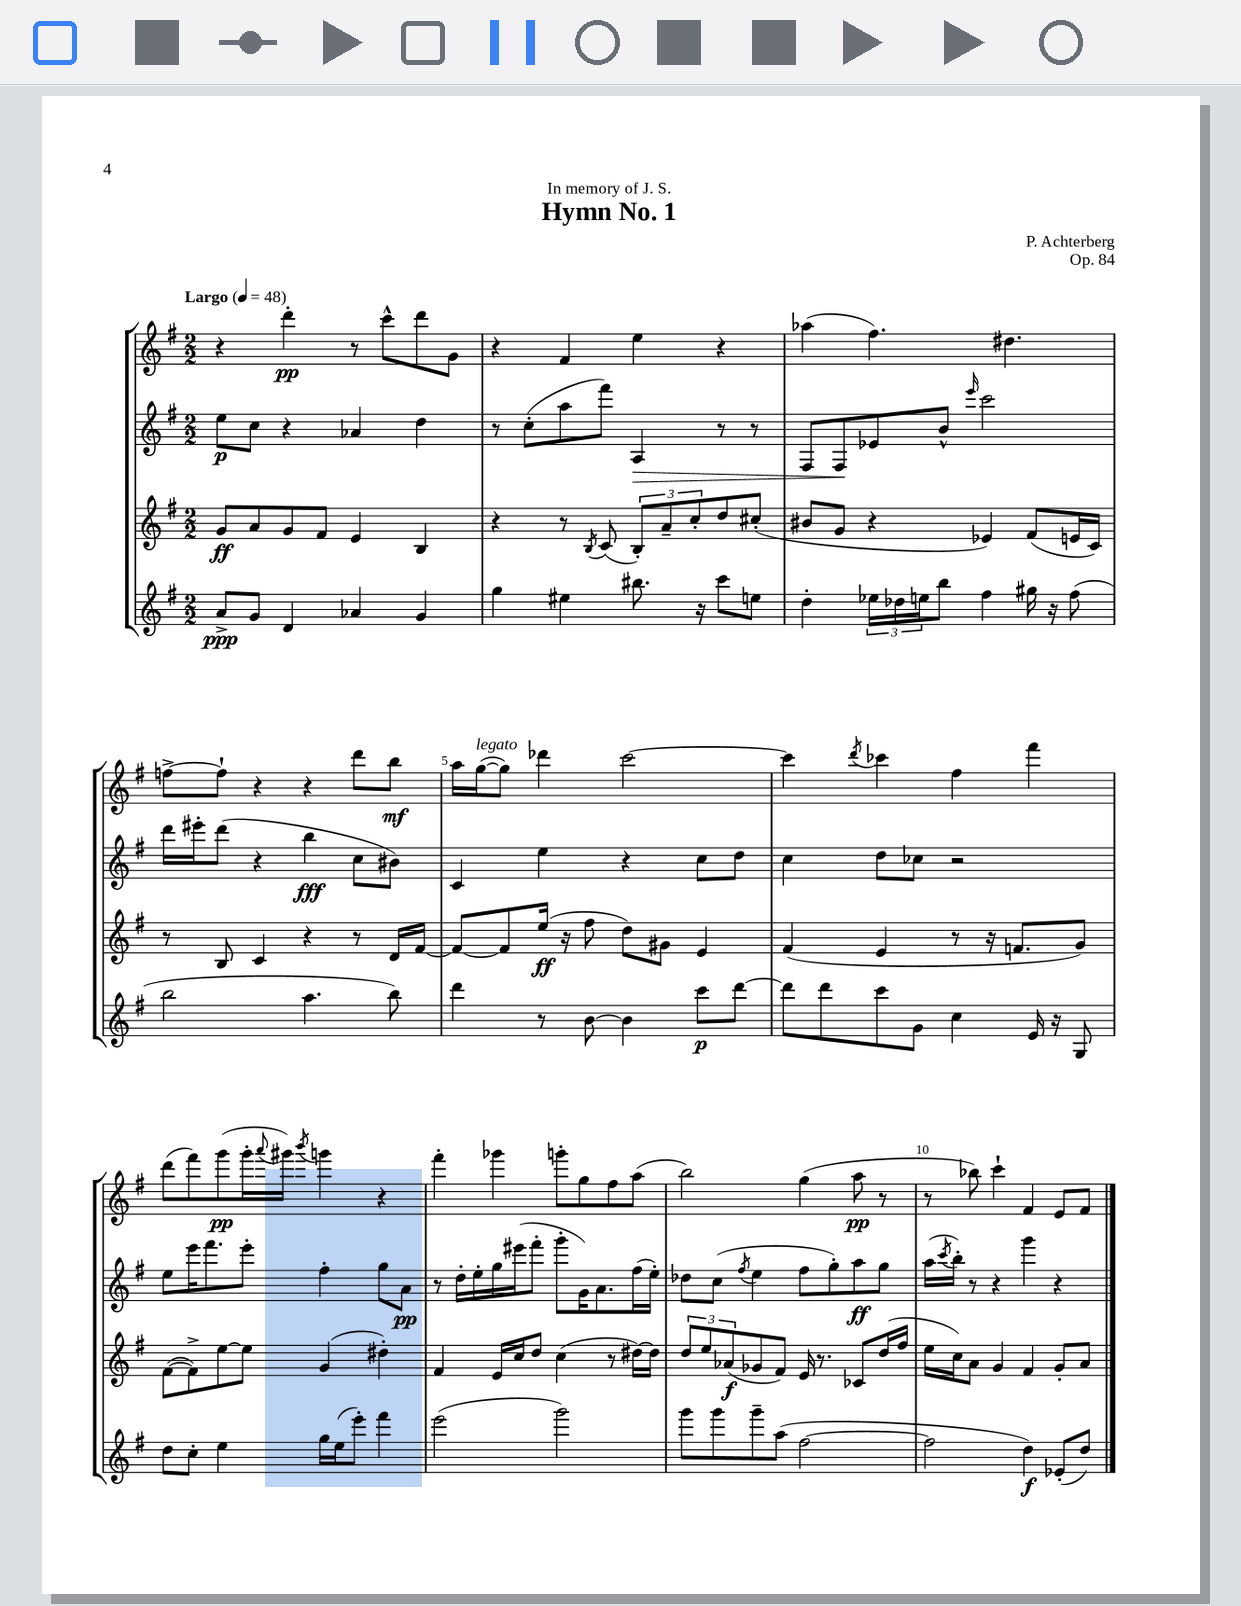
\header { title = "Hymn No. 1" composer = "P. Achterberg" dedication = "In memory of J. S." opus = "Op. 84" }
<<
\new StaffGroup <<
\new Staff = "s0" {
    \clef treble \key g \major \numericTimeSignature \time 2/2 \tempo "Largo" 4 = 48
    r4 d'''4-.\pp r8 c'''8-^ d'''8 g'8 |
    r4 fis'4 e''4 r4 |
    aes''4( fis''4.) dis''4. |
    f''8~-> f''8-! r4 r4 d'''8 b''8\mf |
    a''16 g''16~^\markup { \italic "legato" }( g''8) des'''4 c'''2~ |
    c'''4 \acciaccatura { d'''8 } ces'''4 fis''4 fis'''4 |
    d'''8( fis'''8) g'''8\pp( g'''16-. \appoggiatura { a'''8 } gis'''16) \acciaccatura { b'''8 } g'''4 r4 |
    fis'''4-. ges'''4 g'''8-. g''8 fis''8 a''8( |
    b''2) g''4( a''8\pp r8 |
    r8 bes''8) c'''4-! fis'4 e'8 fis'8 \bar "|." |
}
\new Staff = "s1" {
    \clef treble \key g \major \numericTimeSignature \time 2/2
    e''8\p c''8 r4 aes'4 d''4 |
    r8 c''8-.( a''8 fis'''8) a4\> r8 r8 |
    fis8 fis8\! ees'8 b'8-^ \grace { e'''16 } c'''2 |
    d'''16 eis'''16-. d'''8( r4 b''4\fff c''8 bis'8) |
    c'4 e''4 r4 c''8 d''8 |
    c''4 d''8 ces''8 r2 |
    e''8 e'''16 fis'''8. e'''8-. fis''4-. g''8 a'8\pp |
    r8 d''16-. e''16-. g''16 eis'''16( fis'''8-. g'''8-. g'16) a'8. fis''16( e''16-.) |
    des''8 c''8( \acciaccatura { fis''8 } e''4 fis''8 g''8-.) a''8\ff g''8 |
    a''16( \acciaccatura { c'''8 } b''16-.) r8 r4 g'''4 r4 \bar "|." |
}
\new Staff = "s2" {
    \clef treble \key g \major \numericTimeSignature \time 2/2
    g'8\ff a'8 g'8 fis'8 e'4 b4 |
    r4 r8 \acciaccatura { b8 } c'8( \tuplet 3/2 { b8-.) a'8-- c''8-. } d''8 cis''8-.( |
    bis'8 g'8 r4 ees'4) fis'8( e'16 c'16) |
    r8 b8 c'4 r4 r8 d'16 fis'16~ |
    fis'8~ fis'8 e''16\ff( r16 fis''8 d''8) gis'8 e'4 |
    fis'4( e'4 r8 r16 f'8. g'8) |
    fis'8~( fis'8->) e''8~ e''8 g'4( dis''4-.) |
    fis'4 e'16 c''16 d''8 c''4( r8 dis''16~) dis''16 |
    \tuplet 3/2 { d''8 e''8 aes'8\f( } ges'8 fis'8) e'16 r8. ces'8 d''16( fis''16 |
    e''16 c''16) a'8 g'4 fis'4 g'8-. a'8 \bar "|." |
}
\new Staff = "s3" {
    \clef treble \key g \major \numericTimeSignature \time 2/2
    a'8->\ppp g'8 d'4 aes'4 g'4 |
    g''4 eis''4 bis''8. r16 c'''8 e''8 |
    d''4-. \tuplet 3/2 { ees''16 des''16 e''16 } b''8 fis''4 gis''16 r16 fis''8( |
    b''2 a''4. b''8) |
    d'''4 r8 b'8~ b'4 c'''8\p d'''8~ |
    d'''8 d'''8 c'''8 g'8 c''4 e'16 r16 g8 |
    d''8 c''8-. e''4 g''16 e''16( e'''8-.) fis'''4 |
    e'''2( g'''2) |
    g'''8 g'''8 g'''8-- a''8( fis''2~ |
    fis''2 d''4\f) ees'8-.( d''8) \bar "|." |
}
>>
>>
\layout { \context { \Score \override BarNumber.break-visibility = ##(#f #t #t) barNumberVisibility = #(every-nth-bar-number-visible 5) } }
